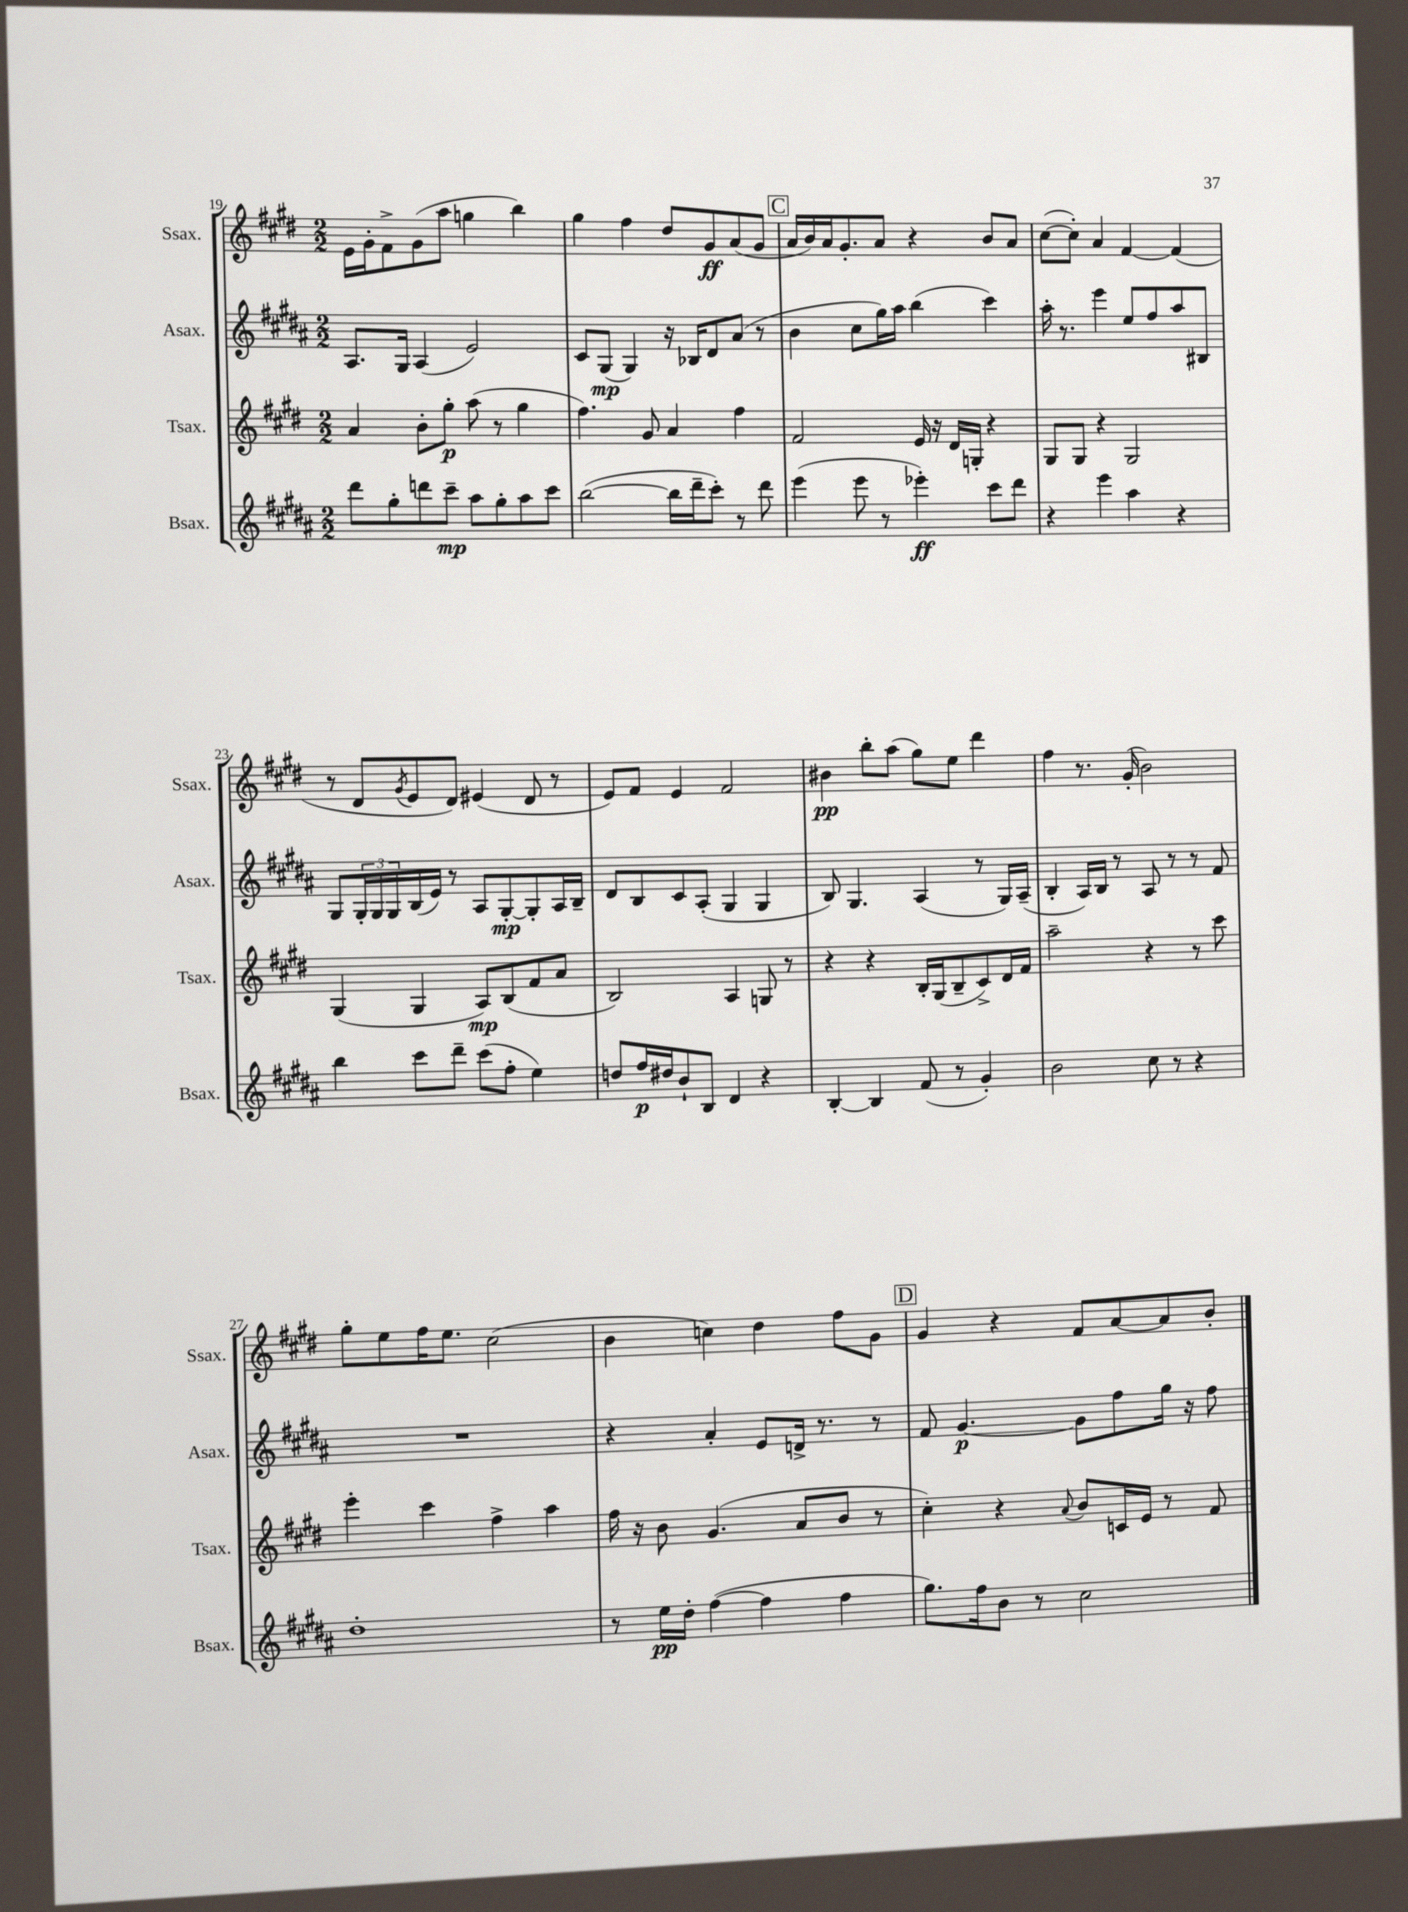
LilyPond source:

<<
\new StaffGroup <<
\new Staff = "s0" \with { instrumentName = "Ssax." shortInstrumentName = "Ssax." } {
    \clef treble \key e \major \numericTimeSignature \time 2/2
    e'16 gis'16-. fis'8-> gis'8( a''8 g''4 b''4) |
    gis''4 fis''4 dis''8 gis'8\ff a'8( gis'8 |
    \mark \markup { \box "C" } a'16 b'16) a'16 gis'8.-. a'8 r4 b'8 a'8 |
    cis''8~( cis''8-.) a'4 fis'4~ fis'4( |
    r8 dis'8 \acciaccatura { gis'8 } e'8 dis'8) eis'4( dis'8 r8 |
    e'8) fis'8 e'4 fis'2 |
    bis'4\pp b''8-. a''8( gis''8) e''8 dis'''4 |
    fis''4 r8. gis'16-.( b'2) |
    gis''8-. e''8 fis''16 e''8. cis''2( |
    b'4 c''4) dis''4 fis''8 gis'8 |
    \mark \markup { \box "D" } gis'4 r4 fis'8 a'8~ a'8 b'8-. \bar "|." |
}
\new Staff = "s1" \with { instrumentName = "Asax." shortInstrumentName = "Asax." } {
    \clef treble \key b \major \numericTimeSignature \time 2/2
    ais8. gis16 ais4( e'2) |
    cis'8 gis8\mp( gis4) r16 bes16 dis'8 ais'8( r8 |
    \mark \markup { \box "C" } b'4 cis''8 gis''16) ais''16 b''4( cis'''4) |
    ais''16-. r8. e'''4 e''8 fis''8 ais''8 bis8 |
    gis8 \tuplet 3/2 { gis16-. gis16 gis16 } b16( e'16) r8 ais8 gis8~-.\mp gis8-. ais16 b16-- |
    dis'8 b8 cis'8 ais8-.( gis4 gis4 |
    b8) gis4. ais4( r8 gis16) ais16--( |
    b4-. ais16) b16 r8 ais8 r8 r8 fis'8 |
    R1 |
    r4 ais'4-. e'8 d'16-> r8. r8 |
    \mark \markup { \box "D" } fis'8 gis'4.~\p gis'8 fis''8 gis''16 r16 fis''8 \bar "|." |
}
\new Staff = "s2" \with { instrumentName = "Tsax." shortInstrumentName = "Tsax." } {
    \clef treble \key e \major \numericTimeSignature \time 2/2
    a'4 b'8-. gis''8-.\p a''8( r8 gis''4 |
    fis''4.) gis'8 a'4 fis''4 |
    \mark \markup { \box "C" } fis'2 e'16 r16 dis'16 g16-. r4 |
    gis8 gis8 r4 gis2 |
    gis4( gis4 a8\mp) b8( fis'8 a'8 |
    b2) a4 g8 r8 |
    r4 r4 b16-. gis16( b8-- cis'8->) dis'16 fis'16 |
    a''2-- r4 r8 cis'''8 |
    e'''4-. cis'''4 fis''4-> a''4 |
    fis''16 r16 b'8 gis'4.( a'8 b'8 r8 |
    \mark \markup { \box "D" } cis''4-.) r4 \appoggiatura { a'8 } b'8 c'16 e'16 r8 fis'8 \bar "|." |
}
\new Staff = "s3" \with { instrumentName = "Bsax." shortInstrumentName = "Bsax." } {
    \clef treble \key b \major \numericTimeSignature \time 2/2
    dis'''8 gis''8-. d'''8 cis'''8--\mp ais''8 gis''8-. ais''8 cis'''8 |
    b''2~( b''16 dis'''16-- cis'''8-.) r8 dis'''8 |
    \mark \markup { \box "C" } e'''4( e'''8 r8 ees'''4-.\ff) cis'''8 dis'''8 |
    r4 e'''4 ais''4 r4 |
    b''4 cis'''8 dis'''8-- cis'''8( fis''8-. e''4) |
    d''8 fis''16\p dis''16 b'8-! b8 dis'4 r4 |
    b4~-. b4 fis'8( r8 gis'4-.) |
    b'2 cis''8 r8 r4 |
    dis''1-. |
    r8 e''16\pp dis''16-. fis''4~( fis''4 fis''4 |
    \mark \markup { \box "D" } gis''8.) fis''16 b'8 r8 cis''2 \bar "|." |
}
>>
>>
\layout { \context { \Score currentBarNumber = #19 } }
